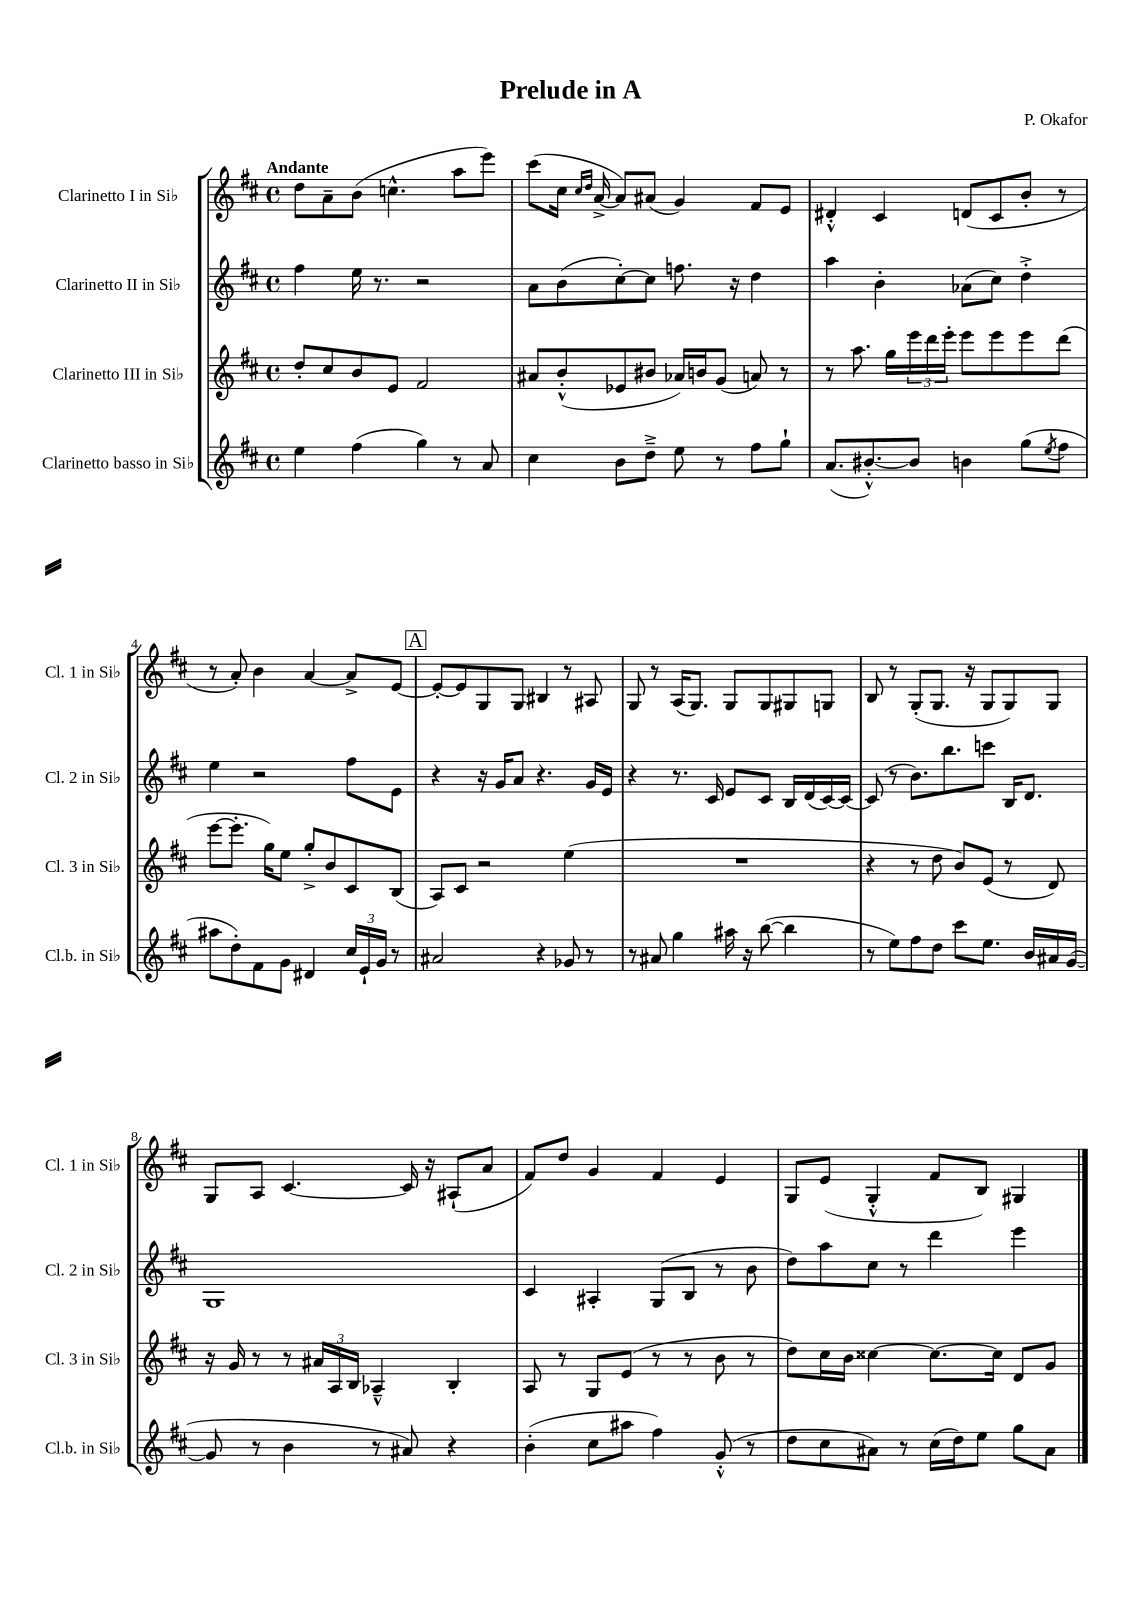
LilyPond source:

\header { title = "Prelude in A" composer = "P. Okafor" }
<<
\new StaffGroup <<
\new Staff = "s0" \with { instrumentName = "Clarinetto I in Sib" shortInstrumentName = "Cl. 1 in Sib" } {
    \clef treble \key d \major \defaultTimeSignature \time 4/4 \tempo "Andante"
    d''8 a'8-- b'8( c''4.-^ a''8 e'''8) |
    cis'''8( cis''16 \grace { cis''16 d''16 } a'16~-> a'8) ais'8( g'4) fis'8 e'8 |
    dis'4-.-^ cis'4 d'8( cis'8 b'8-. r8 |
    r8 a'8-.) b'4 a'4~ a'8-> e'8~ |
    \mark \markup { \box "A" } e'8~-. e'8 g8 g8 bis4 r8 ais8 |
    g8 r8 a16( g8.) g8 g8 gis8 g8 |
    b8 r8 g8-.( g8. r16 g8 g8) g8 |
    g8 a8 cis'4.~ cis'16 r16 ais8-!( a'8 |
    fis'8) d''8 g'4 fis'4 e'4 |
    g8 e'8( g4-.-^ fis'8 b8) gis4 \bar "|." |
}
\new Staff = "s1" \with { instrumentName = "Clarinetto II in Sib" shortInstrumentName = "Cl. 2 in Sib" } {
    \clef treble \key d \major \defaultTimeSignature \time 4/4
    fis''4 e''16 r8. r2 |
    a'8 b'8( cis''8~-.) cis''8 f''8. r16 d''4 |
    a''4 b'4-. aes'8( cis''8) d''4-.-> |
    e''4 r2 fis''8 e'8 |
    \mark \markup { \box "A" } r4 r16 g'16 a'8 r4. g'16 e'16 |
    r4 r8. cis'16 e'8 cis'8 b16 d'16( cis'16~) cis'16~ |
    cis'8( r8 b'8.) b''8. c'''8 b16 d'8. |
    g1 |
    cis'4 ais4-. g8( b8 r8 b'8 |
    d''8) a''8 cis''8 r8 d'''4 e'''4 \bar "|." |
}
\new Staff = "s2" \with { instrumentName = "Clarinetto III in Sib" shortInstrumentName = "Cl. 3 in Sib" } {
    \clef treble \key d \major \defaultTimeSignature \time 4/4
    d''8-. cis''8 b'8 e'8 fis'2 |
    ais'8 b'8-.-^( ees'8 bis'8 aes'16) b'16 g'8( a'8) r8 |
    r8 a''8. g''16 \tuplet 3/2 { e'''16 d'''16 e'''16-. } e'''8 e'''8 e'''8 d'''8( |
    e'''8~ e'''8.-. g''16) e''8 g''8-.-> b'8 cis'8 b8( |
    \mark \markup { \box "A" } a8) cis'8 r2 e''4( |
    R1 |
    r4 r8 d''8 b'8) e'8( r8 d'8) |
    r16 g'16 r8 r8 \tuplet 3/2 { ais'16 a16 b16 } aes4---^ b4-. |
    a8 r8 g8 e'8( r8 r8 b'8 r8 |
    d''8) cis''16 b'16 cisis''4~ cisis''8.~ cisis''16 d'8 g'8 \bar "|." |
}
\new Staff = "s3" \with { instrumentName = "Clarinetto basso in Sib" shortInstrumentName = "Cl.b. in Sib" } {
    \clef treble \key d \major \defaultTimeSignature \time 4/4
    e''4 fis''4( g''4) r8 a'8 |
    cis''4 b'8 d''8---> e''8 r8 fis''8 g''8-! |
    a'8.( bis'8.~-.-^) bis'8 b'4 g''8( \acciaccatura { e''8 } fis''8 |
    ais''8 d''8-.) fis'8 g'8 dis'4 \tuplet 3/2 { cis''16 e'16-! g'16 } r8 |
    \mark \markup { \box "A" } ais'2 r4 ges'8 r8 |
    r8 ais'8 g''4 ais''16 r16 b''8~( b''4 |
    r8 e''8) fis''8 d''8 cis'''8 e''8. b'16 ais'16 g'16~( |
    g'8 r8 b'4 r8 ais'8) r4 |
    b'4-.( cis''8 ais''8 fis''4) g'8-.-^( r8 |
    d''8 cis''8 ais'8) r8 cis''16( d''16) e''8 g''8 ais'8 \bar "|." |
}
>>
>>
